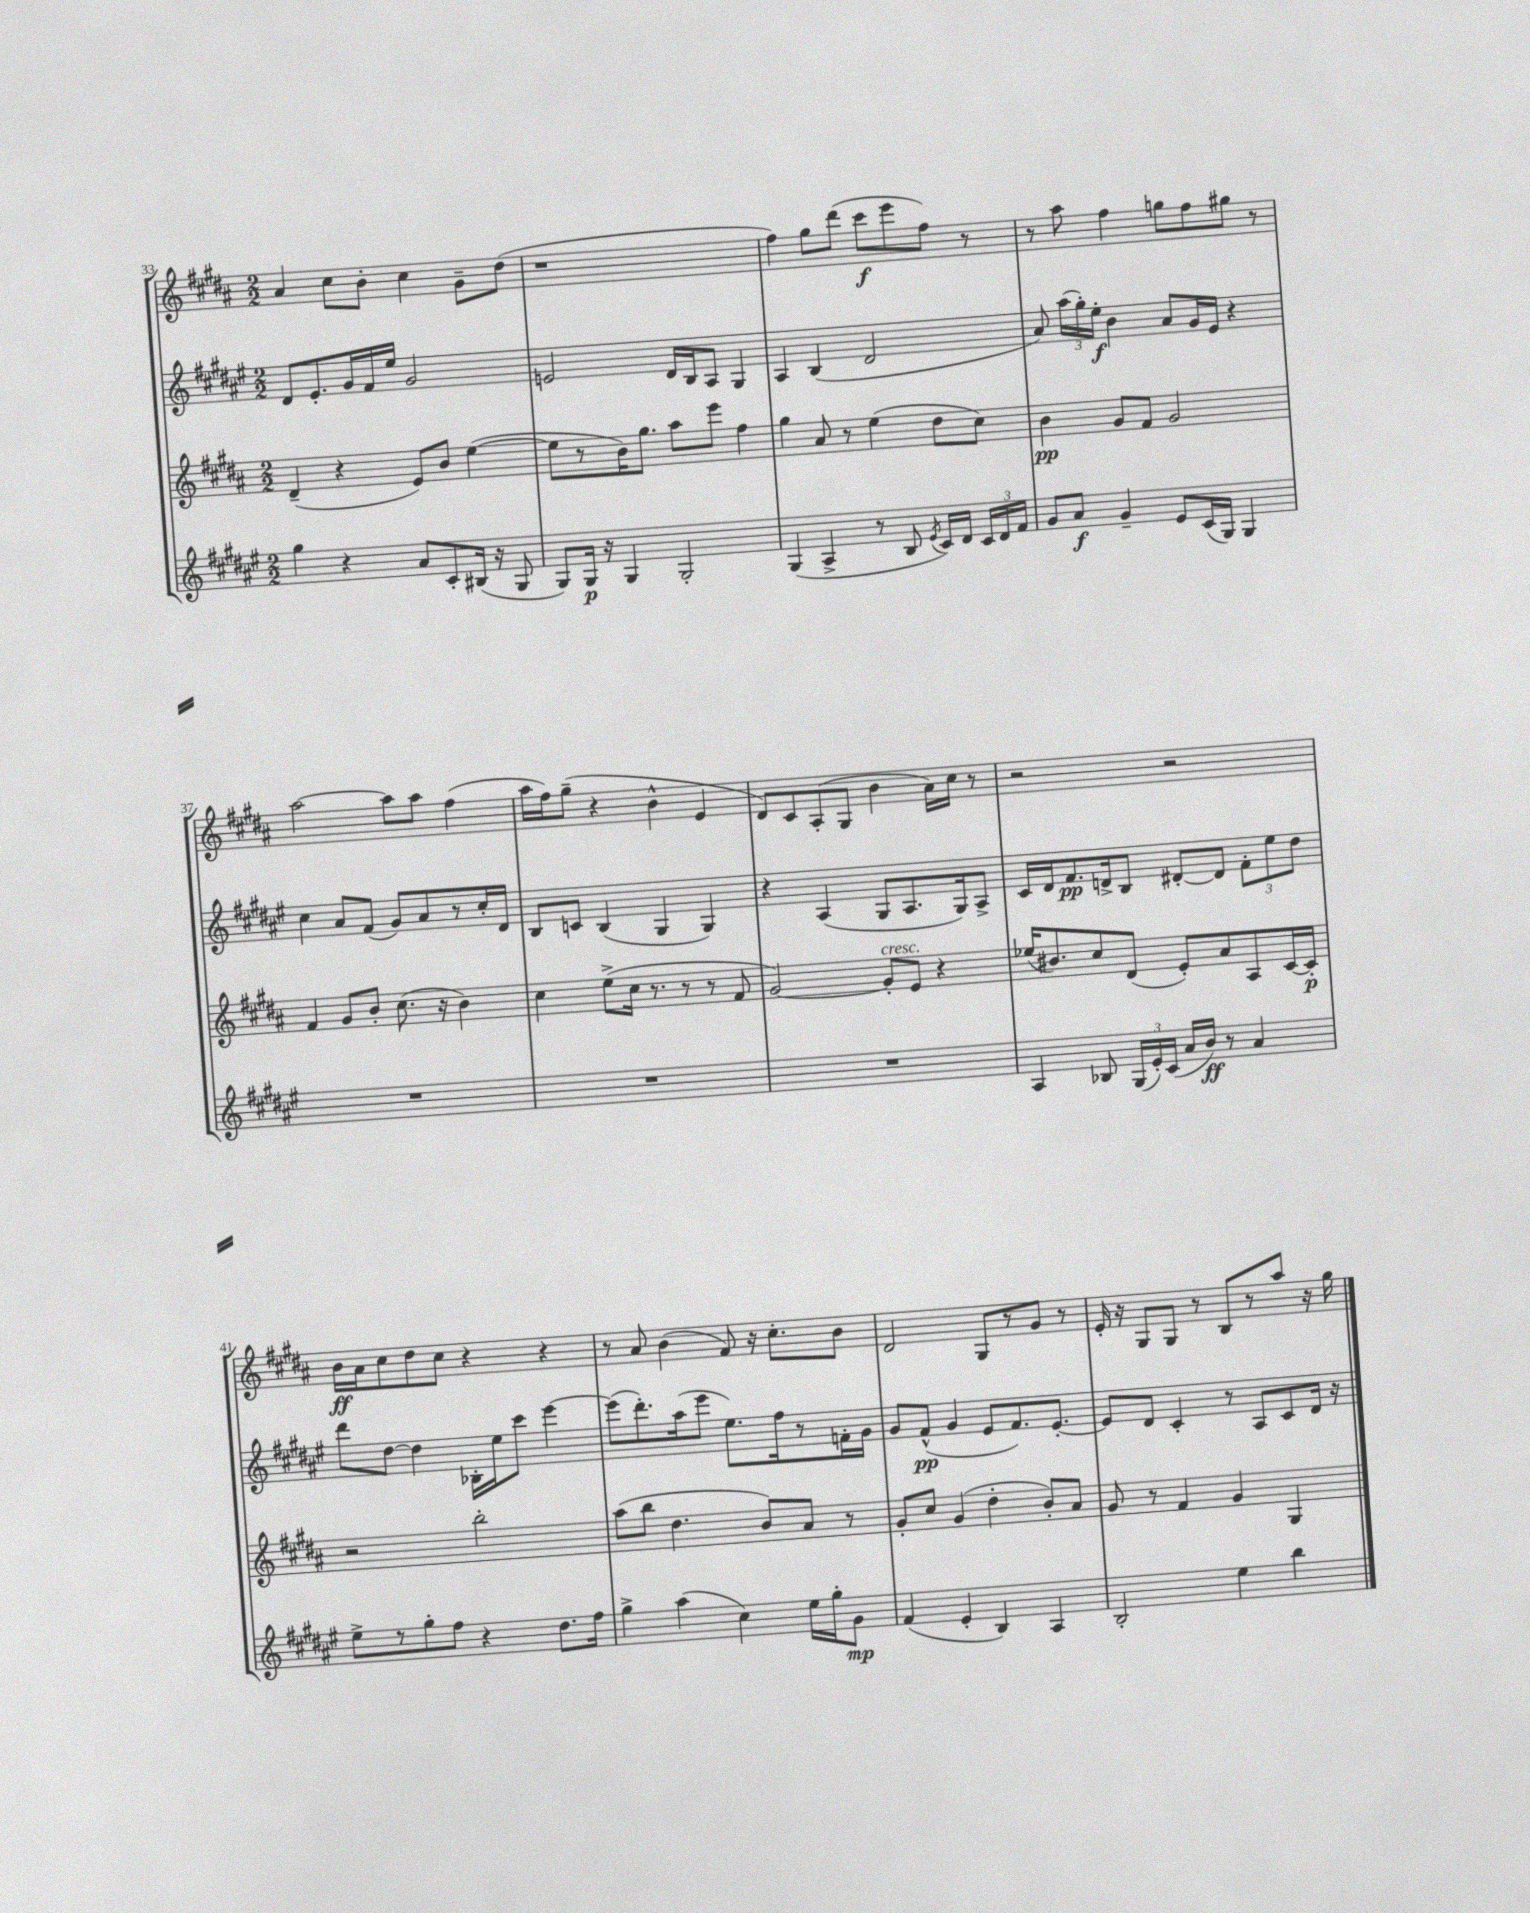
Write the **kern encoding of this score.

**kern	**kern	**kern	**kern
*staff4	*staff3	*staff2	*staff1
*clefG2	*clefG2	*clefG2	*clefG2
*k[f#c#g#d#a#e#]	*k[f#c#g#d#a#]	*k[f#c#g#d#a#e#]	*k[f#c#g#d#a#]
*M2/2	*M2/2	*M2/2	*M2/2
4gg#\	(4d#~/	8d#/L	4a#/
.	.	8.e#'/	.
4r	4r	.	8cc#\L
.	.	16g#/L	.
.	.	16f#/	8b'\J
.	.	16ee#/JJ	.
8a#/L	8e/L)	2g#/	4cc#\
8c#'/	8b/J	.	.
(16B#/Jk	([4ee\	.	8g#~\L
16r	.	.	.
8G#/	.	.	(8dd#\J
=	=	=	=
8G#/L)	8ee\]L	2e/	1r
16G#/Jk	8r	.	.
16r	.	.	.
4G#/	16b\K)	.	.
.	8.gg#\J	.	.
2G#'/	8aa#\L	16d#/LL	.
.	.	16B/J	.
.	8eee\J	8A#/J	.
.	4ff#\	4G#/	.
=	=	=	=
(4G#/	4gg#\	4A#/	4ff#\)
4A#^/	8a#/	(4B/	8gg#\L
.	8r	.	(8ddd#\J
8r	(4ee\	2d#/	8ccc#\L
8B/	.	.	8eee\
8qe#/	.	.	.
16c#/LL)	8dd#\L	.	8ff#\J)
16d#/JJ	.	.	.
24c#/LL	8cc#\J)	.	8r
24d#/	.	.	.
24f#/JJ	.	.	.
=	=	=	=
8g#/L	4b\	8a#/)	8r
8a#/J	.	(24aa#\LL	8aa#\
.	.	24gg#'\)	.
.	.	24ee#'\JJ	.
4g#~/	8g#/L	4b\	4ff#\
.	8f#/J	.	.
8e#/L	2g#/	8a#/L	8gg\L
(16c#/L	.	16g#/L	8ff#\
16G#/JJ)	.	16e#/JJ	.
4G#/	.	4r	8gg#\J
.	.	.	8r
=	=	=	=
1r	4f#/	4cc#\	[2aa#\
.	8g#/L	8a#/L	.
.	8b'/J	(8f#/J	.
.	(8.cc#\	8g#/L)	8aa#\]L
.	.	8a#/	8aa#\J
.	16r	.	.
.	4b\)	8r	(4ff#\
.	.	16cc#'/L	.
.	.	16d#/JJ	.
=	=	=	=
1r	4cc#\	8B/L	16aa#\LL
.	.	.	16ff#\J)
.	.	8c/J	(8gg#~\J
.	(8ee^\L	(4B/	4r
.	16cc#\Jk	.	.
.	8.r	.	.
.	.	4G#/	4b^^\
.	8r	.	.
.	8r	4G#/)	4e/
.	8f#/	.	.
=	=	=	=
1r	[2g#/)	4r	8d#/L)
.	.	.	8c#/
.	.	(4A#/	(8A#'/
.	.	.	8G#/J
.	8g#'/]L	8G#/L	4b\
.	8e/J	8.A#/	.
.	4r	.	16a#\LL)
.	.	16G#/k)	16cc#\JJ
.	.	8A#^/J	8r
=	=	=	=
4A#/	(16ee-/LK	16c#/LL	2r
.	8.b#/)	16d#/J	.
.	.	8.f#/	.
8B-/	8cc#/	.	.
.	.	16d^/k	.
(24G#/LL	(8d#/J	8B/J	.
24e#'/)	.	.	.
(24c#/JJ	.	.	.
16a#/LL	8e'/L)	[8d#'/L	2r
16b/JJ)	.	.	.
8r	8a#/	8d#/]J	.
4a#/	8A#/	12f#'\L	.
.	.	12ee#\	.
.	[16c#/L	.	.
.	.	12dd#\J	.
.	16c#'/]JJ	.	.
=	=	=	=
8ee#^\L	2r	8ddd#\L	16b\LL
.	.	.	16a#\J
8r	.	[8dd#\J	8cc#\
8gg#'\	.	4dd#\]	8dd#\
8ff#\J	.	.	8cc#\J
4r	2bb'\	16B-'\LL	4r
.	.	16ee#\J	.
.	.	8ccc#\J	.
8.dd#\L	.	[4eee#\	4r
16ff#\Jk	.	.	.
=	=	=	=
4gg#^\	(8aa#\L	(8eee#\]L	8r
.	8bb\J	8.ddd#'\)	8a#/
(4aa#\	4.dd#\	.	(4b\
.	.	(16aa#\k	.
.	.	8eee#\J	.
4cc#\)	.	8.ee#\L)	8f#/)
.	8b/L)	.	16r
.	.	16ff#\k	8.cc#'\L
16ee#\LL	8a#/J	8r	.
16gg#'\J	.	.	.
8g#\J	8r	16f'\L	8b\J
.	.	16g#\JJ	.
=	=	=	=
(4f#/	8g#'/L	8g#/L	2d#/
.	8cc#/J	(8f#^^/J	.
4e#'/	(4g#/	4g#/	.
4B/)	4dd#'\	8e#/L	8G#/L
.	.	8.f#/)	8r
4A#/	8b'/L)	.	8g#/J
.	.	[8.e#'/J	.
.	8a#/J	.	8r
=	=	=	=
2B'/	8g#/	8e#/]L	16e'/
.	.	.	16r
.	8r	8d#/J	8G#/L
.	4f#/	4c#'/	8G#/J
.	.	.	8r
4ee#\	4g#/	8r	8B/L
.	.	8A#/L	8r
4bb\	4G#/	8c#/	8aa#/J
.	.	16d#/Jk	16r
.	.	16r	16gg#\
==	==	==	==
*-	*-	*-	*-
